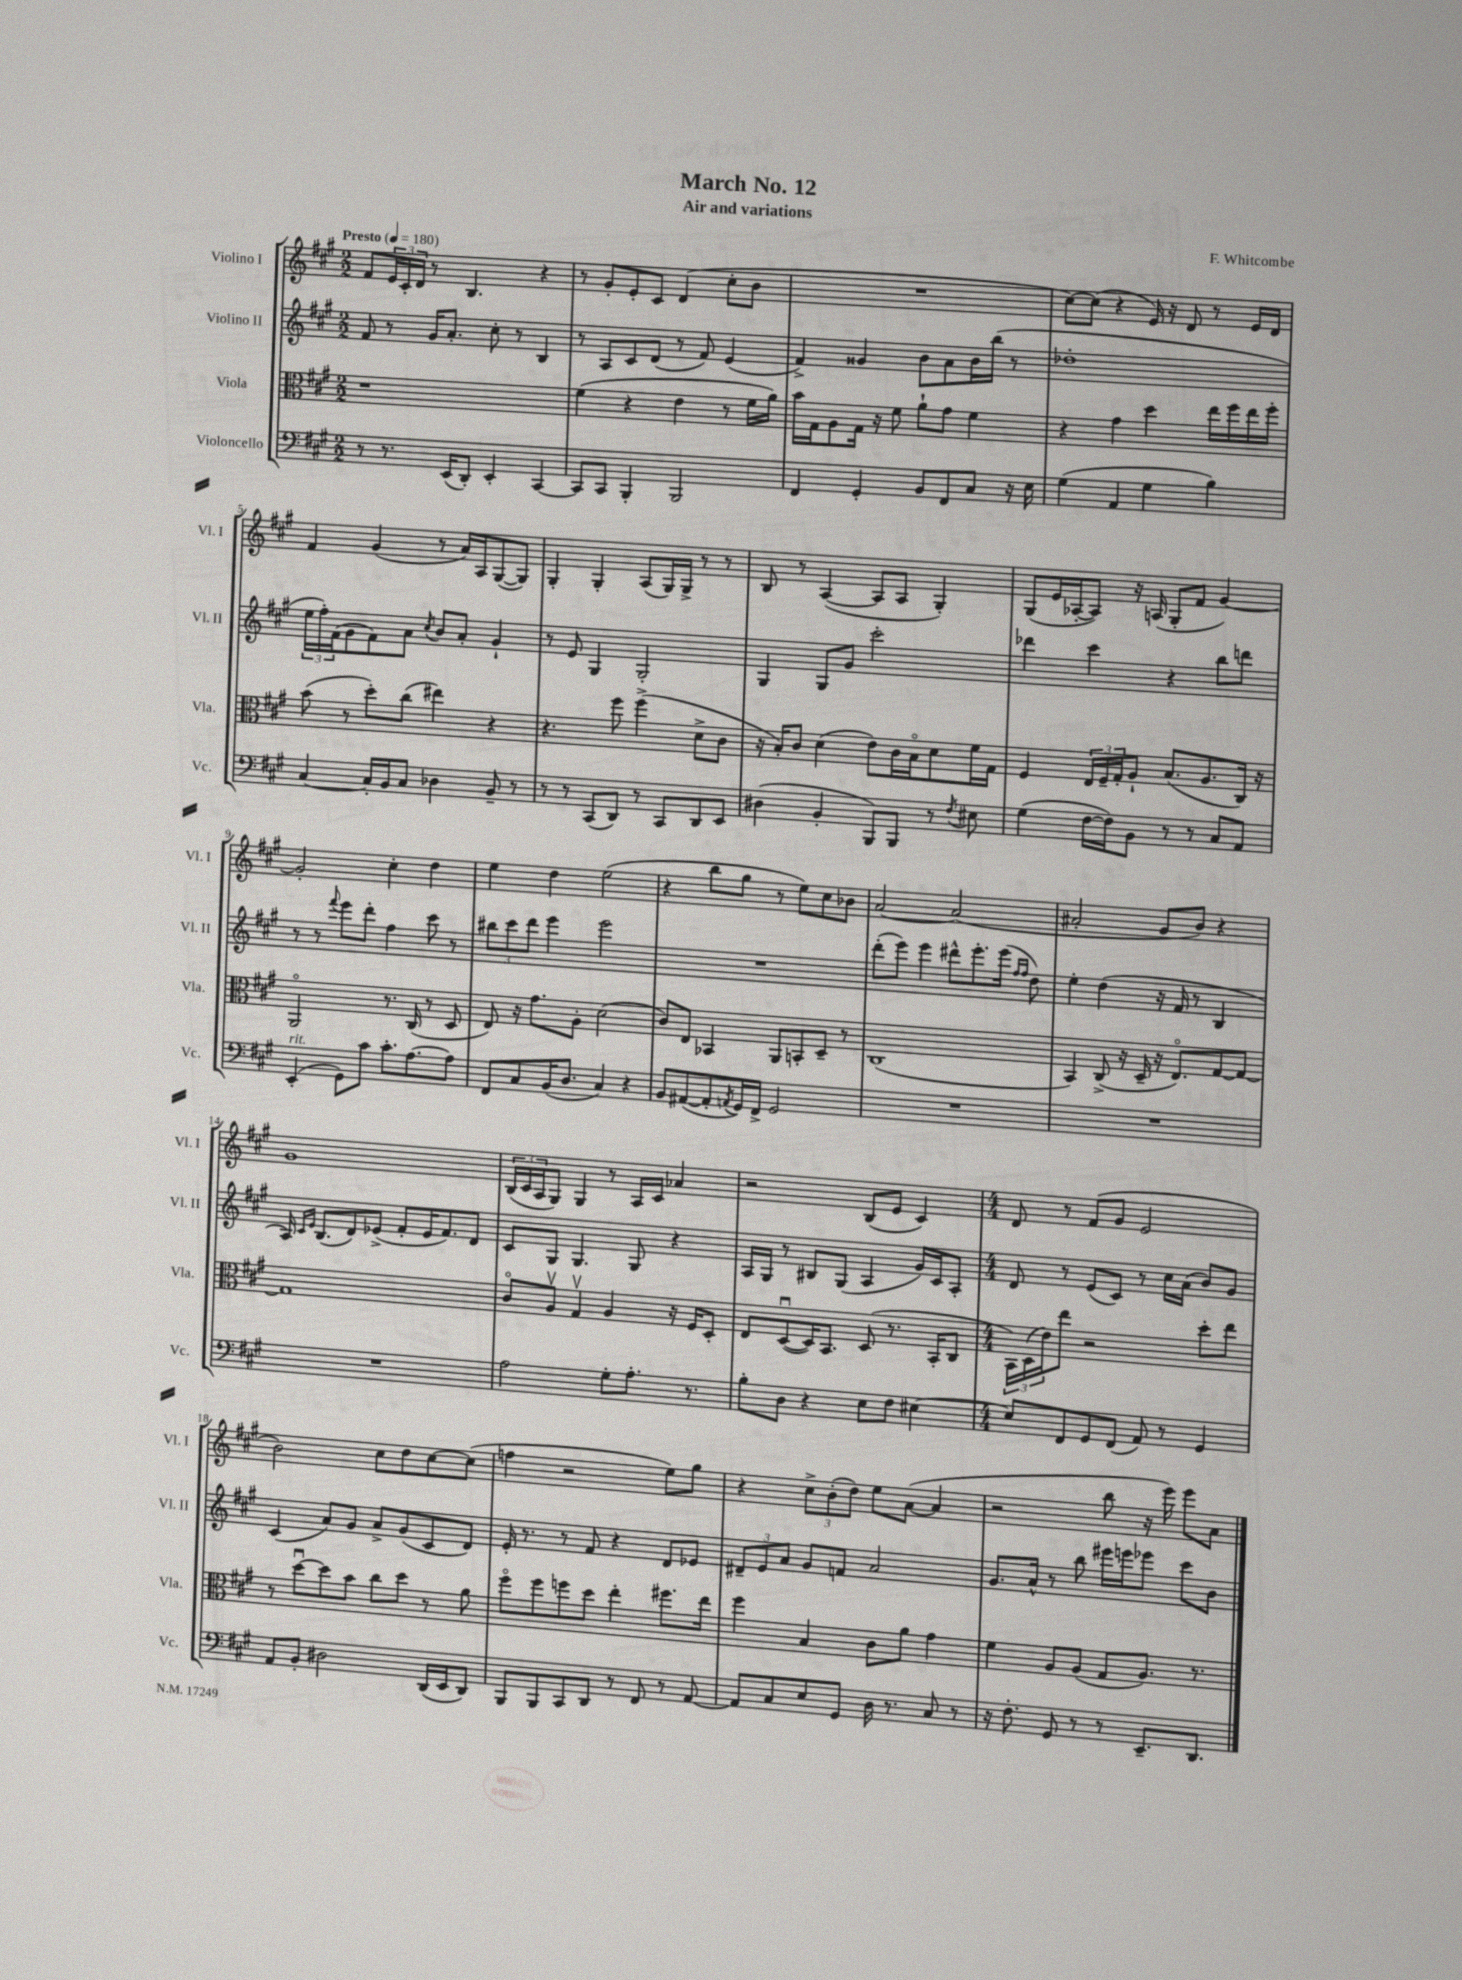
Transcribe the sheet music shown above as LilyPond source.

\header { title = "March No. 12" composer = "F. Whitcombe" subtitle = "Air and variations" }
<<
\new StaffGroup <<
\new Staff = "s0" \with { instrumentName = "Violino I" shortInstrumentName = "Vl. I" } {
    \clef treble \key a \major \numericTimeSignature \time 2/2 \tempo "Presto" 4 = 180
    fis'8 \tuplet 3/2 { e'16 cis'16-. d'16 } r8 b4. r4 |
    r8 gis'8-. e'8-. cis'8 d'4( cis''8-. b'8 |
    R1 |
    cis''8~) cis''8( r4 e'16) r16 d'8 r8 e'16 d'16 |
    fis'4 gis'4( r8 a'16) a16 gis8~( gis8) |
    gis4-. gis4-. a8( gis16) gis16-> r8 r8 |
    b8 r8 a4~( a8 a8 gis4-.) |
    gis8( e'16 aes16~-. aes8) r16 a16( gis8-. fis'8 gis'4~) |
    gis'2-. cis''4-. d''4 |
    e''4 d''4 e''2( |
    r4 b''8 gis''8 r8 e''8) cis''8 bes'8 |
    a'2~ a'2( |
    ais'2-. gis'8 b'8) r4 |
    gis'1 |
    \tuplet 3/2 { b16( cis'16 a16 } gis8) gis4 r8 a16 cis'16 aes'4 |
    r2 b8( e'8 cis'4) |
    \numericTimeSignature \time 4/4 d'8 r8 fis'8( gis'8 e'2 |
    b'2) cis''8 d''8 cis''8~ cis''8( |
    f''4 r2 e''8) gis''8 |
    r4 \tuplet 3/2 { cis''8-> b'8-.( d''8) } e''8 a'8~( a'4 |
    r2 b''8 r16 e'''16) e'''8 a'8 \bar "|." |
}
\new Staff = "s1" \with { instrumentName = "Violino II" shortInstrumentName = "Vl. II" } {
    \clef treble \key a \major \numericTimeSignature \time 2/2
    fis'8 r8 gis'16 a'8.-. cis''8-. r8 b4 |
    r8 a8 cis'8 d'8( r8 fis'8) e'4( |
    fis'4->) gisis'4 b'8 a'8 b'16 b''16( r8 |
    des''1-. |
    \tuplet 3/2 { e''16 fis''16-.) fis'16( } gis'8 fis'8) a'8 \acciaccatura { cis''8 } b'8 a'8-. gis'4-! |
    r8 e'8 gis4 gis2-. |
    gis4 gis8 gis'8 cis'''2-. |
    des'''4 cis'''4 r4 b''8 d'''8 |
    r8 r8 \appoggiatura { fis'''8 } e'''8 d'''8-. fis''4 cis'''8 r8 |
    \tuplet 3/2 { bis''8 cis'''8 d'''8 } e'''4 e'''2 |
    R1 |
    d'''8-.( e'''8) e'''4 dis'''8-^ e'''8.-. e'''16( \grace { fis''16 fis''16 } d''8) |
    e''4-. d''4( r16 fis'16 r8 b4 |
    a16) \grace { cis'16 e'16 } b8.( d'8) ees'8->( fis'8-. ees'16 fis'8.) d'8 |
    cis'8 gis8 gis4. gis8 r4 |
    a16 gis16 r8 bis8 gis8( a4 gis'16) cis'16 a8-. |
    \numericTimeSignature \time 4/4 d'8 r8 e'8( cis'8) r8 cis''16 a'16( b'8) gis'8 |
    cis'4( a'8) gis'8 a'8-> gis'8( cis'8 d'8) |
    e'16-. r8. r8 fis'8 r4 d'8 ees'8 |
    \tuplet 3/2 { dis'8-- e'8 a'8 } gis'8 f'8 a'2 |
    gis'8. a'16-^ r8 b''8 eis'''16 e'''16 ees'''8 cis'''8 b'8 \bar "|." |
}
\new Staff = "s2" \with { instrumentName = "Viola" shortInstrumentName = "Vla." } {
    \clef alto \key a \major \numericTimeSignature \time 2/2
    r1 |
    fis'4( r4 e'4 r8 fis'16 a'16) |
    b'16 gis16 a8 gis16 r16 fis'8 a'8-! gis'8 fis'4 |
    r4 gis'4 d''4 e''16 fis''16 e''16 fis''16-. |
    b'8( r8 d''8-.) cis''8( eis''4) r4 |
    r4. fis''8 fis''4->( d'8-> cis'8 |
    r16 b16-.) cis'8 d'4( e'8) cis'16 b16\flageolet d'8 fis'16 gis16 |
    fis4 \tuplet 3/2 { e16 fis16-- gis16-. } a8-! b8.( a8. cis16) r16 |
    a,2\flageolet r8. cis16( r8 d8 |
    e8) r16 gis'8. a8-. d'2( |
    cis'8) e8 bes,4 a,8 b,8-. d8-- r8 |
    cis1( |
    b,4) cis8->( r16 d16-- r16 e8.\flageolet) gis8~ gis8~ |
    gis1 |
    cis'8\flageolet a8\upbow gis4\upbow a4 r16 fis16 d8-. |
    e8 d8~\downbow( d16) b,8. d8( r8. b,16-. cis8 |
    \numericTimeSignature \time 4/4 \tuplet 3/2 { b,16) d16( e'16) } e''8 r2 d''8-. e''8 |
    r8 d''8~\downbow d''8 b'8 cis''8 d''8 r8 a'8 |
    fis''8\flageolet fis''8 f''8 d''8 e''4-. fis''8. e''16 |
    fis''4 b4 cis'8 a'8 gis'4 |
    fis'4 a8 a8( gis8 a8.) r8. \bar "|." |
}
\new Staff = "s3" \with { instrumentName = "Violoncello" shortInstrumentName = "Vc." } {
    \clef bass \key a \major \numericTimeSignature \time 2/2
    r8 r8. e,16( d,8-.) e,4-. cis,4~ |
    cis,8 cis,8 b,,4-. b,,2 |
    fis,4 gis,4-. b,8 fis,8 cis8 r16 e16 |
    gis4( a,4 gis4 b4) |
    cis4~ cis16-. b,16 cis8 des4 b,8-- r8 |
    r8 r8 cis,8( d,8) r8 cis,8 d,8 e,8 |
    dis4( b,4-. b,,8) b,,8 r8 \acciaccatura { fis8 } eis8 |
    gis4( fis16~ fis16) b,8 r8 r8 cis8 a,8 |
    e,4-.^\markup { \italic "rit." }( gis,8) cis'8 cis'8.-. a8.~ a8 |
    fis,8 cis8 b,16( d8. cis4) r4 |
    b,8 ais,8~( ais,8-. \acciaccatura { a,8 } gis,16) fis,16-> gis,2 |
    R1 |
    R1 |
    R1 |
    a2 gis8-. a8.-. r8. |
    b8-. d8 r4 e8 fis8 eis4~ |
    \numericTimeSignature \time 4/4 eis8 fis,8 gis,8 fis,8( a,8) r8 gis,4 |
    a,8 b,8-. dis2 d,16( e,16 d,8) |
    b,,8 b,,8 cis,8 d,8 r8 fis,8 r8 a,8~ |
    a,8 cis8 e8 gis,8 d16 r8. cis8 r8 |
    r16 fis8.-. gis,8 r8 r8 e,8.-- d,8. \bar "|." |
}
>>
>>
